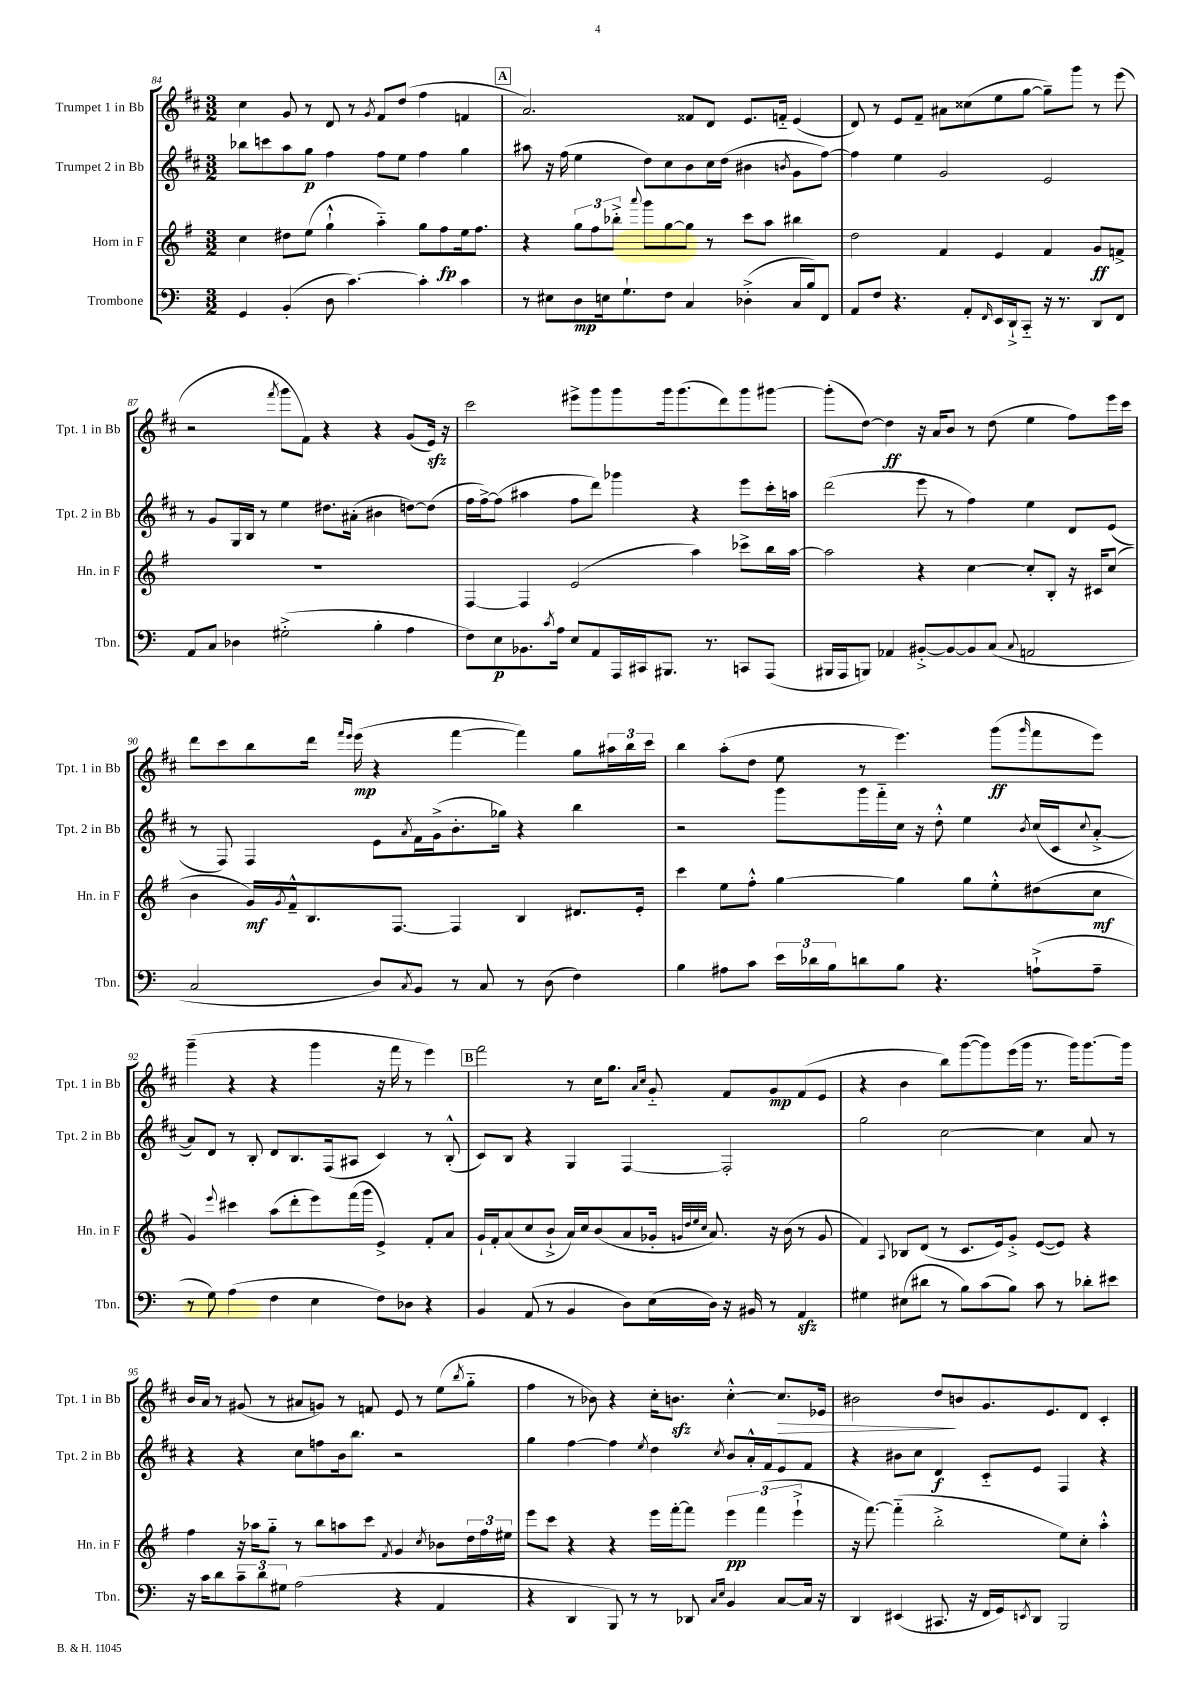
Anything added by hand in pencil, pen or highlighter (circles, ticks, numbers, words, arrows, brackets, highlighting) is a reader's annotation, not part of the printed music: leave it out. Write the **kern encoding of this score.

**kern	**kern	**kern	**kern
*staff4	*staff3	*staff2	*staff1
*clefF4	*clefG2	*clefG2	*clefG2
*k[]	*k[f#]	*k[f#c#]	*k[f#c#]
*M3/2	*M3/2	*M3/2	*M3/2
4GG	4cc	8bb-	4cc#
.	.	8ccc	.
(4BB'	8dd#	8aa	8g
.	(8ee	8gg	8r
8D	4gg`^^	4ff#	8d
[4.c)	.	.	8r
.	.	.	8qg
.	4aa'~)	8ff#	8f#
.	.	8ee	(8dd
4c']	8gg	4ff#	4ff#
.	8ff#	.	.
4c	16ee	4gg	4f
.	8.ff#	.	.
=	=	=	=
8r	4r	8aa#	2.a)
8E#	.	16r	.
.	.	(16ff#	.
8D	12gg	4ee	.
.	12ff#	.	.
16E	.	.	.
.	12bb-'^	.	.
8.G`	.	.	.
.	8qqaaa	.	.
.	8ggg	8dd)	.
8F	[8gg	8cc#	.
4C	8gg]	8b	8f##
.	8r	16cc#	8d
.	.	(16dd	.
(4D-'^	8ccc	4b#	8.e
.	8aa	.	.
.	.	.	16f'~
.	.	8qb	.
16C	4bb#	8g	(4e
16B)	.	.	.
8FF	.	[8ff#)	.
=	=	=	=
8AA	2dd	4ff#]	8d)
8F	.	.	8r
4.r	.	4ee	8e
.	.	.	8f#~
.	4f#	2g	8a#
8AA'	.	.	(8cc##
16qqFF	.	.	.
16EE	4e	.	8ee
16DD`^	.	.	.
8CC'~	.	.	[8gg
16r	4f#	2e	8gg~])
8.r	.	.	.
.	.	.	8ggg
8DD	8g	.	8r
8FF	8f^	.	(8eee
=	=	=	=
8AA	1.r	8r	2r
8C	.	8g	.
4D-	.	16G	.
.	.	16B	.
.	.	8r	.
.	.	.	8qfff#
(2G#'^	.	4ee	8ggg
.	.	.	8f#)
.	.	8.dd#	4r
.	.	(16a#'	.
4B'	.	4b#	4r
4A	.	[8dd)	(8g
.	.	(8dd]	16e)
.	.	.	16r
=	=	=	=
8F)	[4F#	16ff#	2ccc#
.	.	[16ff#^)	.
8E	.	(8ff#]	.
8.BB-	4F#]	4aa#	.
8qc	.	.	.
16A	.	.	.
8E	(2e	8ff#	8eee#^
8AA	.	8ddd)	8ggg
16AAA	.	4ggg-	8ggg
16CC#	.	.	.
8.BBB#	.	.	16ggg
.	.	.	(8.ggg
.	4aa)	4r	.
8.r	.	.	.
.	.	.	8ddd)
8CC	8ccc-^	8eee	8ggg
(8AAA	16bb	16ccc#'	[8ggg#
.	[16aa	16aa	.
=	=	=	=
16BBB#	2aa]	(2ddd	(8ggg#']
16AAA	.	.	.
8BBB)	.	.	[8dd)
4AA-	.	.	4dd]
[8BB#'^	4r	8eee	16r
.	.	.	16a
8BB#_	.	8r	8b
8BB#]	[4cc	4ff#)	8r
(8C	.	.	(8dd
8qqC	.	.	.
2AA	8cc']	4ee	4ee
.	8B'	.	.
.	16r	8d	8ff#)
.	16c#	.	.
.	(8cc	(8e	16eee
.	.	.	16ccc#
=	=	=	=
2C	4b	8r	8ddd
.	.	8F#)	8ccc#
.	16g)	4F#	8bb
.	8qg	.	.
.	16f#~^^	.	.
.	8.B	.	16ddd
.	.	.	16qqfff#
.	.	.	16qqeee
.	.	.	(16eee
8D)	.	8e	4r
.	[8.F#	.	.
8qC	.	8qa	.
8BB	.	16f#	.
.	.	(16g^	.
8r	4F#]	8.b'	[4fff#
8C	.	.	.
.	.	16gg-)	.
8r	4B	4r	4fff#])
(8D	.	.	.
4F)	8.d#	4bb	8gg
.	.	.	24aa#
.	.	.	24bb
.	16e'	.	.
.	.	.	24ccc#
=	=	=	=
4B	4ccc	2r	4bb
8A#	8ee	.	(8aa'
8c	8ff#'^^	.	8dd
24e	[4gg	8ggg	8ee
24d-	.	.	.
24B	.	.	.
8d	.	16ggg	8r
.	.	16fff#'~	.
8B	4gg]	16cc#	4.eee)
.	.	16r	.
4.r	.	8dd'^^	.
.	8gg	4ee	.
.	8ee'^^	.	(8ggg
.	.	8qb	16qqggg
(8A`^	(8dd#	(16cc#	8fff#
.	.	16c#	.
.	.	8qqcc#	.
8A~	8cc	[8a'^	8eee)
=	=	=	=
8r	4g)	8a])	(4ggg~
8G)	.	8d	.
.	8qqeee	.	.
(4A	4ccc#	8r	4r
.	.	8B'	.
4F	(8aa	8d	4r
.	8ddd'	8.B	.
4E	8eee)	.	4ggg
.	.	(16F#	.
.	(16fff#	8A#	.
.	16ggg	.	.
8F)	4e^)	4c#)	16r
.	.	.	16fff#
8D-	.	.	8r
4r	8f#'	8r	4eee)
.	8a	(8B'^^	.
=	=	=	=
4BB	16g`	8c#)	2fff#
.	16f#'	.	.
.	(8a	8B	.
(8AA	8cc	4r	.
8r	8b`^	.	.
4BB	16a)	4G	8r
.	16cc	.	.
.	(8b	.	16cc#
.	.	.	8.gg
8D)	8a	[4F#	.
.	.	.	16qqa
.	.	.	16qqcc#
(16E	16g-'	.	8g'~
.	32qqg	.	.
.	32qqdd	.	.
.	32qqee	.	.
.	32qqcc	.	.
16D)	8.a)	.	.
16r	.	2F#']	8f#
16BB#	.	.	.
8r	16r	.	8g
.	(16b	.	.
4AA	8r	.	(8f#
.	8g	.	8e
=	=	=	=
4G#	4f#)	2gg	4r
.	8qqA	.	.
(8E#	8B-	.	4b
8d#	(8d	.	.
8r	8r	[2cc#	8bb)
8B)	8.c	.	([8ggg
(8c	.	.	8ggg])
.	16e)	.	.
8B)	8g'^	.	(16eee
.	.	.	16ggg
8c	([8e	4cc#]	8.r
8r	8e])	.	.
.	.	.	16ggg)
8d-'	4r	8a	[8.ggg
8e#	.	8r	.
.	.	.	16ggg]
=	=	=	=
16r	4ff#	4r	16b
16c	.	.	16a
8d	.	.	8r
12c~	16r	4r	(8g#
.	16aa-	.	.
12d	.	.	.
.	8gg'~	.	8r
12G#	.	.	.
(2A	8r	8cc#	8a#
.	8bb	8ff	8g)
.	8aa	16b	8r
.	.	8.bb	.
.	8ccc	.	8f
.	8qf#	.	.
4r	4g	2r	8e
.	.	.	8r
.	8qcc	.	.
4AA	8b-	.	(8ee
.	.	.	8qbb
.	24dd	.	8gg'~
.	24ff#	.	.
.	24ee#	.	.
=	=	=	=
4r	8eee	4gg	4ff#
.	8ccc	.	.
4DD	4r	[4ff#	8r
.	.	.	8b-)
8BBB)	4r	4ff#]	4r
8r	.	.	.
.	.	8qee	.
8r	16eee	4dd	16cc#'
.	[16fff#'	.	8.b
8DD-	8fff#]	.	.
16qqC	.	.	.
16qqE	.	8qcc#	.
4BB	6eee	8b	[4cc#'^^
.	.	16a'^^	.
.	(6fff#	.	.
.	.	16f#	.
[8C	.	8e	8.cc#]
.	6eee`^	.	.
16C]	.	8f#	.
16r	.	.	16e-
=	=	=	=
4DD	16r	4r	2b#
.	[8.fff#)	.	.
(4EE#	(4fff#'~]	8b#	.
.	.	8cc#	.
8.CC#	2bb'^	4d	8dd
.	.	.	8b
16r	.	.	.
16FF	.	8c#'~	8.g
16GG)	.	.	.
8qEE	.	.	.
8DD	.	8e	.
.	.	.	8.e
2BBB	8ee)	4F#	.
.	8cc'	.	8d
.	4aa'^^	4r	4c#'
==	==	==	==
*-	*-	*-	*-
